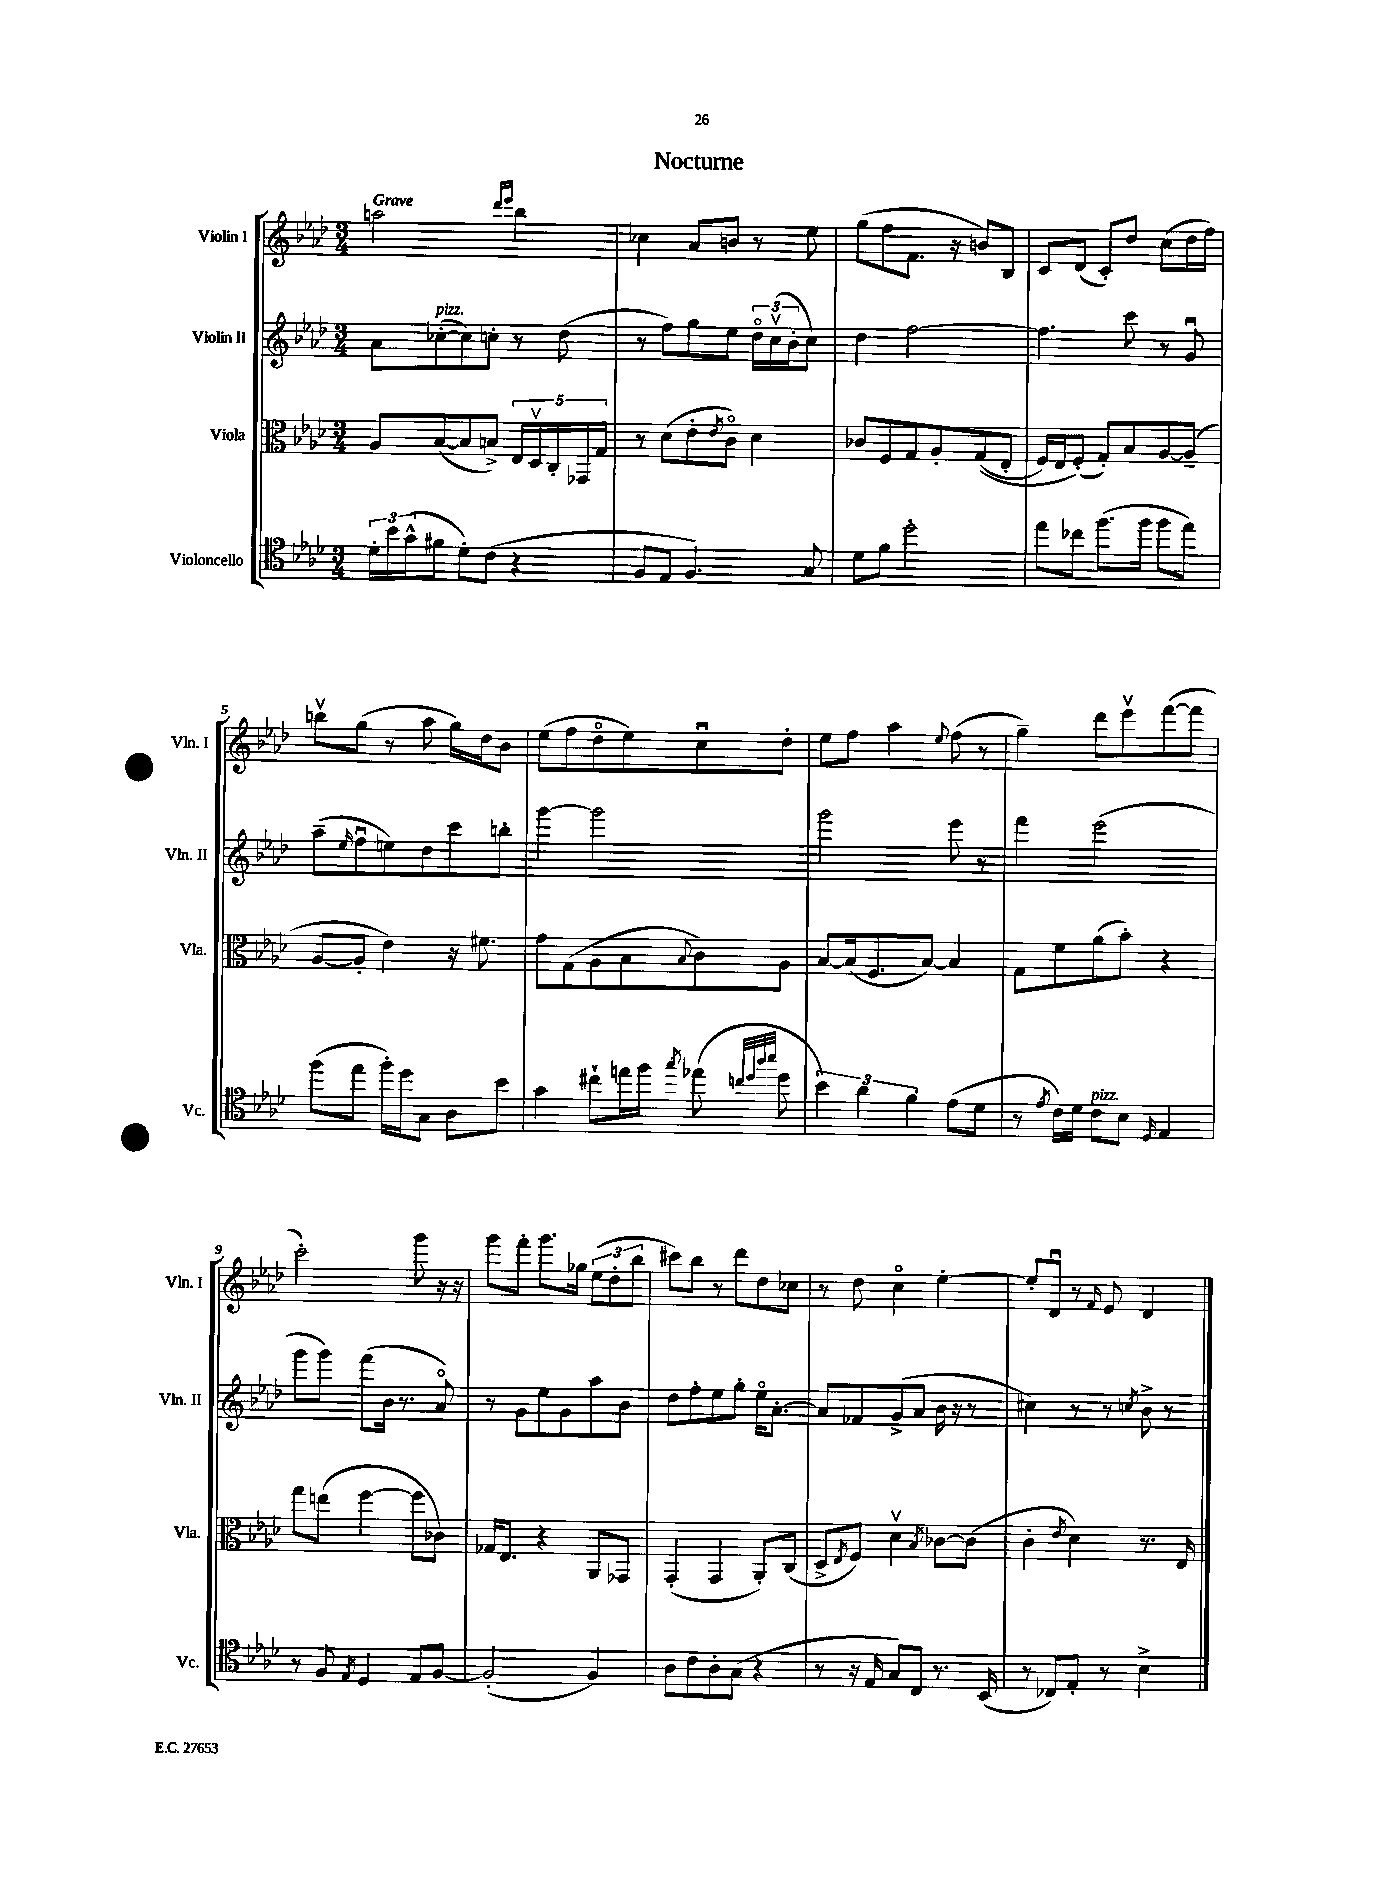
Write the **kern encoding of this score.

**kern	**kern	**kern	**kern
*part4	*part3	*part2	*part1
*staff4	*staff3	*staff2	*staff1
*I"Violoncello	*I"Viola	*I"Violin II	*I"Violin I
*I'Vc.	*I'Vla.	*I'Vln. II	*I'Vln. I
*clefC4	*clefC3	*clefG2	*clefG2
*k[b-e-a-d-]	*k[b-e-a-d-]	*k[b-e-a-d-]	*k[b-e-a-d-]
*M3/4	*M3/4	*M3/4	*M3/4
=1	=1	=1	=1
!	!	!	!LO:TX:a:B:t=Grave
24d-'\LL	8A-/L	8a-\L	2aan\
24b-\	.	.	.
(24g^^\J	.	.	.
!	!	!LO:TX:a:i:t=pizz.	!
8f#X\J	([8B-/	([8cc-X'\	.
8d-'\L)	8B-/]	8cc-\])	.
(8c\J	8Bn^/J)	8ccn'\J	.
.	.	.	16qqddd-/LL
.	.	.	16qqeee-/JJ
4r	20E-/LL	8r	4bb-\
.	20D-v/	.	.
.	20C'/	.	.
.	.	(8dd-\	.
.	20GG-X/	.	.
.	20G/JJ	.	.
=2	=2	=2	=2
8F/L	8r	8r	4cc-X\
8E-/J	(8d-\L	8ff\L)	.
4.F/)	8e-'\	8gg\	8a-/L
.	8qe-/	.	.
.	8c\J)	8ee-\J	8bn/J
.	4d-\	24dd-\LL	8r
.	.	(24ccv\	.
.	.	24b-'\J	.
8G/	.	8cc\J)	8ee-\
=3	=3	=3	=3
8d-\L	8c-X/L	4dd-\	(8gg\L
8f\J	8F/	.	8ff\
2dd-'\	8G/	[2ff\	8.f\J
.	8A-'/	.	.
.	.	.	16r
.	((8G/	.	8bn/L)
.	8E-'/J	.	8B-/J
=4	=4	=4	=4
8ee-\L	16F/LL)	4.ff\]	8c/L
.	16E-/J	.	.
8cc-X\J	(8F'/J)	.	(8d-/J
(8.ff\L	8G'/L)	.	8c'/L)
.	8B-/	8ccc\	8dd-/J
16ff\Jk	.	.	.
8ff\L	[8A-/	8r	(8cc\L
8ee-\J)	(8A-~/J]	8gu/	16dd-\L
.	.	.	16ff\JJ)
!!LO:LB:g=z
=5	=5	=5	=5
(8ff\L	[8A-/L	(8aa-~\L	8bbnv\L
.	.	16qqee-/	.
8ee-\J	8A-'/J]	8ffu\	(8gg\J
16ff'\LL)	4e-\)	8een\)	8r
16dd-\J	.	.	.
8G\J	.	8dd-\	8aa-\
8A-\L	16r	8ccc\	16gg\LL)
.	8.f#X\	.	16dd-\J
8b-\J	.	8bbn'\J	8b-\J
=6	=6	=6	=6
4g\	8g\L	[4ggg\	(8ee-\L
.	(8G\	.	8ff\
8cc#X`\L	8A-\	2ggg\]	8dd-\
16een\L	8B-\	.	8ee-\)
16ff\JJ	.	.	.
8qgg/	8qqB-/	.	.
(8ee-X\	8c\)	.	8ccu\
32qqccn/LLL	.	.	.
32qqdd-/	.	.	.
32qqaa-/	.	.	.
32qqbb-/JJJ	.	.	.
8dd-\	8A-\J	.	8dd-'\J
=7	=7	=7	=7
6b-\)	[8B-/L	2ggg\	8ee-\L
.	(16B-/k]	.	8ff\J
6a-\	.	.	.
.	8.F/	.	.
.	.	.	4aa-\
6f\	.	.	.
.	[8B-/J)	.	.
.	.	.	8qqee-/
(8e-\L	4B-/]	8eee-\	(8ff\
8d-\J	.	8r	8r
=8	=8	=8	=8
8r	8G\L	4fff\	4gg~\)
8qe-/	.	.	.
16c\LL)	8f\	.	.
16d-\JJ	.	.	.
!LO:TX:a:i:t=pizz.	!	!	!
8c\L	(8a-\	(2eee-\	8ddd-\L
8B-\J	8b-'\J)	.	8eee-v\
16qqD-/	.	.	.
4E-/	4r	.	([8fff\
.	.	.	8fff\J]
!!LO:LB:g=z
=9	=9	=9	=9
8r	8gg\L	8ggg\L	2ccc'\)
8F/	(8een\J	8ggg\J)	.
8qE-/	.	.	.
4D-/	[4ff\	(8fff\L	.
.	.	16b-\Jk	.
.	.	8.r	.
8E-/L	8ff\L]	.	8ggg\
[8F/J	8c-X\J)	8a-/)	16r
.	.	.	16r
=10	=10	=10	=10
(2F'/]	16G-X/KL	8r	8ggg\L
.	8.E-/J	.	.
.	.	8g\L	8fff'\J
.	4r	8ee-\	8.ggg\L
.	.	8g\	.
.	.	.	16gg-X\Jk
4F/)	8AA-/L	8aa-\	(12ee-\L
.	.	.	12dd-'\
.	8GG-X/J	8b-\J	.
.	.	.	12bb-\J
=11	=11	=11	=11
8A-\L	(4GG'/	8dd-\L	8ccc#X\L)
8c\	.	8ff'\	8bb-\J
8A-'\	4GG/	8ee-\	8r
(8G\J	.	8gg'\J	8ddd-\L
4r	8AA-'/L)	16ee-\KL	8dd-\
.	.	[8.a-'\J	.
.	(8C/J	.	8cc-X\J
=12	=12	=12	=12
8r	8D-^/L	8a-/L]	8r
.	8qE-/	.	.
16r	8F/J)	8f-X/	8dd-\
16E-/	.	.	.
8G/L)	4d-v\	(8g^/	4cc\
8C/J	.	8a-/J	.
.	8qB-/	.	.
8.r	[8c-X\L	16b-\	[4ee-'\
.	.	16r	.
.	(8c-\J]	8r	.
(16BB-/	.	.	.
=13	=13	=13	=13
8r	4c'\	4cc#X\)	8ee-'/L]
8C-X/L)	.	.	8d-u/J
.	8qe-/	.	.
8E-'/J	4d-\)	8r	8r
.	.	.	16qqf/
8r	.	8r	8e-/
.	.	8qccn/	.
4B-^\	8.r	8b-^\	4d-/
.	.	8r	.
.	16E-/	.	.
==	==	==	==
*-	*-	*-	*-
